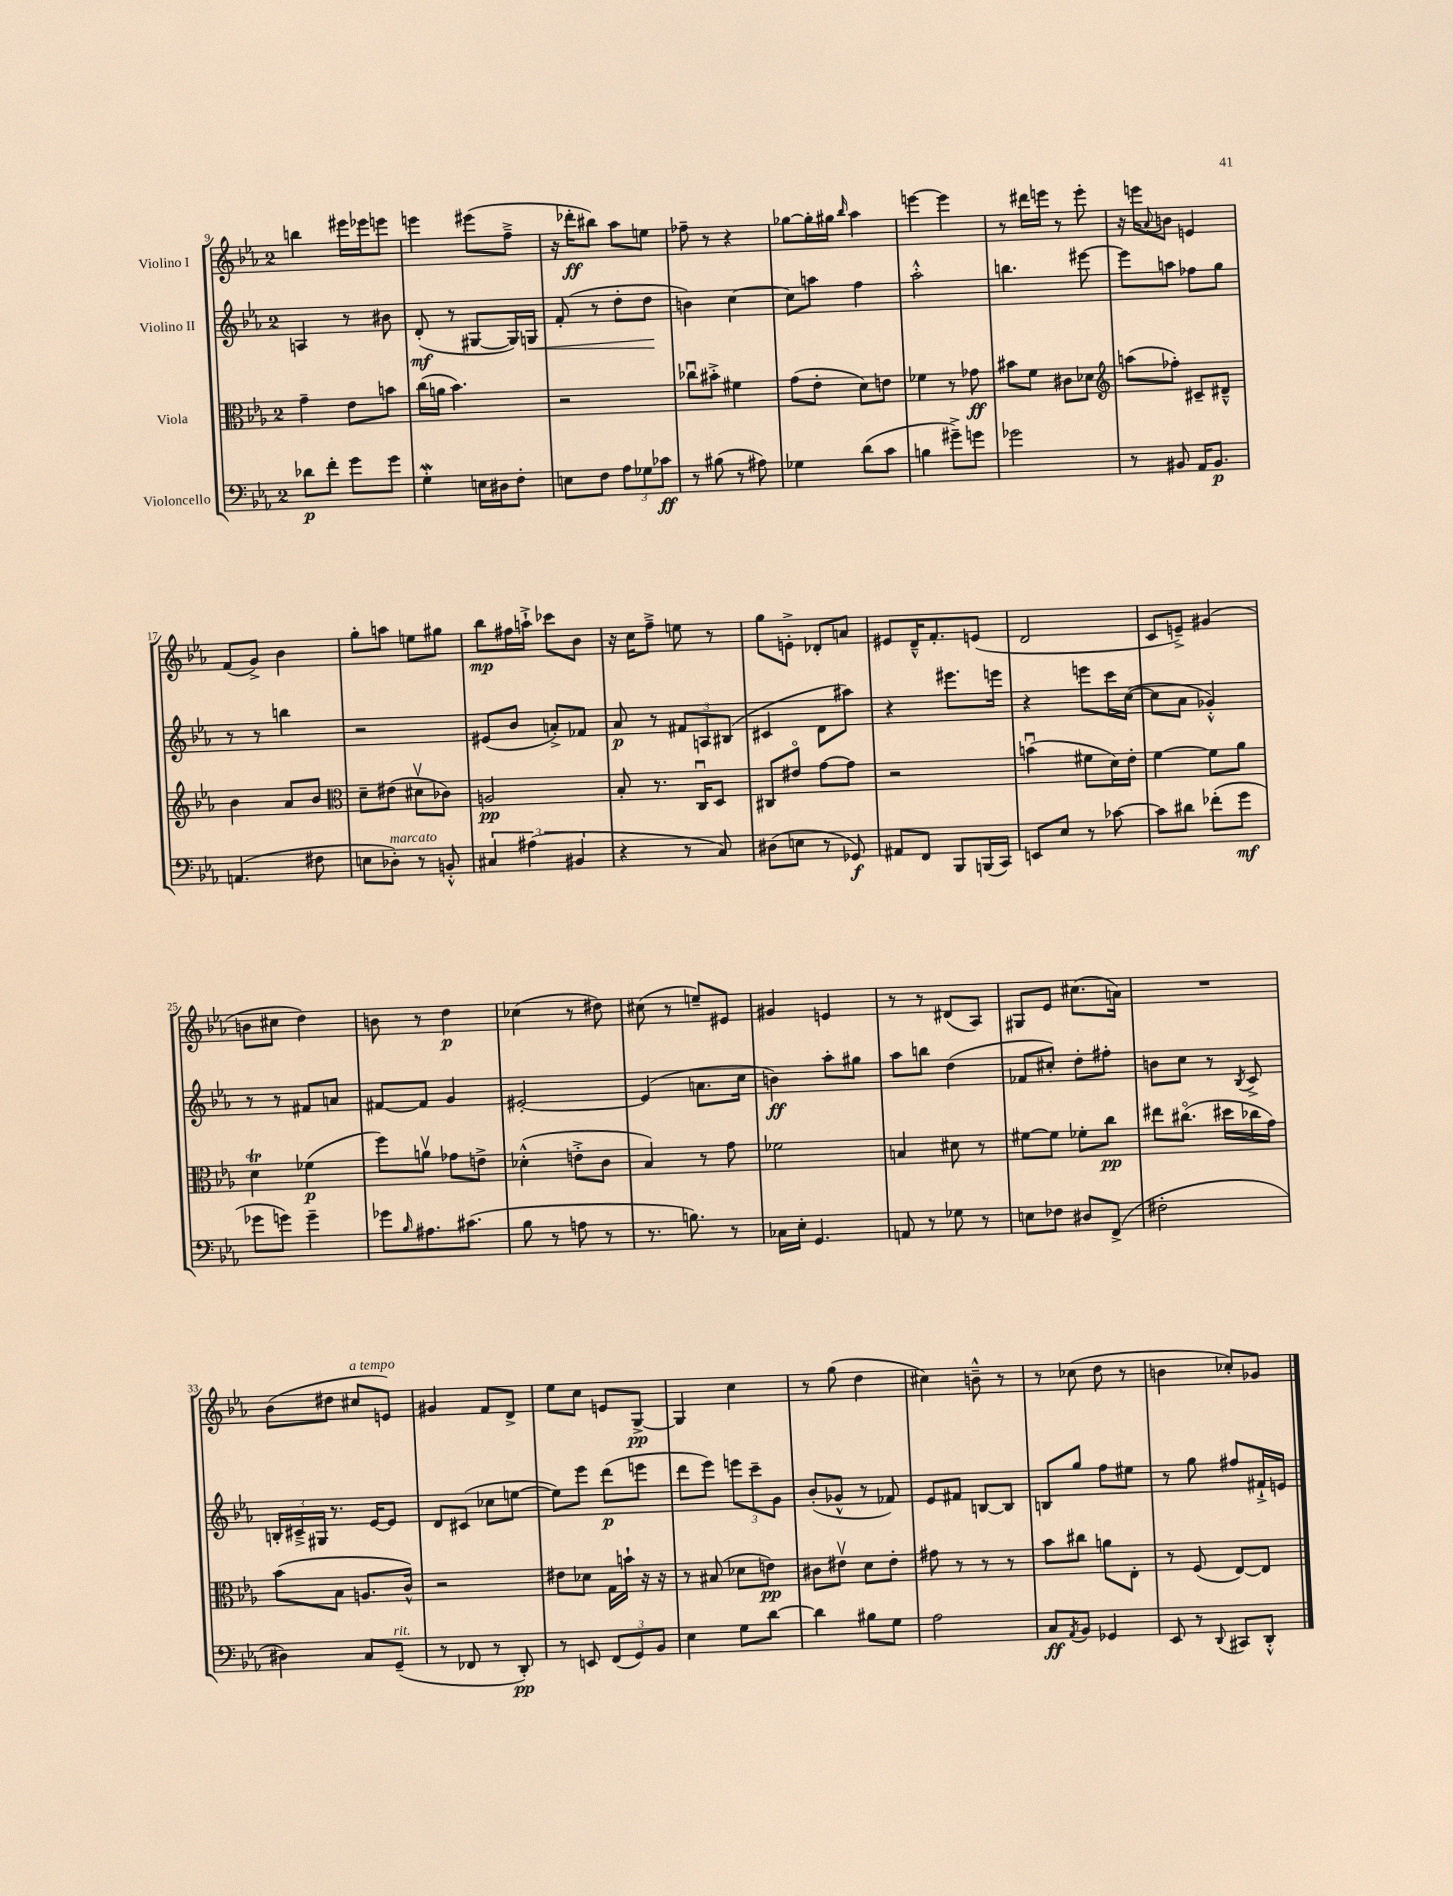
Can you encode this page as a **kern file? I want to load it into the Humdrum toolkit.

**kern	**kern	**kern	**kern
*staff4	*staff3	*staff2	*staff1
*clefF4	*clefC3	*clefG2	*clefG2
*k[b-e-a-]	*k[b-e-a-]	*k[b-e-a-]	*k[b-e-a-]
*M2/4	*M2/4	*M2/4	*M2/4
8d-	4g~	4A	4bb
8f'	.	.	.
8g	8e-	8r	16eee#
.	.	.	16eee-
8g	8b	8b#	8eee
=	=	=	=
4G'	(16cc	(8d'	4eee
.	16a	.	.
.	4.b-)	8r	.
16E	.	[8G#	(8eee#
16D#	.	.	.
8F'	.	16G#])	8ff~^
.	.	16G	.
=	=	=	=
8E	2r	(8f'	16r
.	.	.	16ddd-'
8F	.	8r	8bb#)
12A-	.	8dd'	8aa-
12G-	.	.	.
.	.	8dd	8ee
12c-	.	.	.
=	=	=	=
8r	8cc-u	4b)	8ff-~
(8B#	8b#'^	.	8r
8r	4f#	[4cc	4r
8A#)	.	.	.
=	=	=	=
4G-	(8g	8cc]	[8gg-
.	8e-'	8aa	16gg-']
.	.	.	16gg#
.	.	.	16qqbb-
(8d	8d)	4ff	4aa-
8c	8e	.	.
=	=	=	=
4B	4f-	2aa-'^^	[4eee
8g#~^)	8r	.	4eee]
8g	8g-	.	.
=	=	=	=
2g-	8b#	4.bb	8r
.	8f	.	16ddd#
.	.	.	16eee
.	8c#	.	8r
.	8d-	[8eee#	8eee'
=	=	=	=
*	*clefG2	*	*
8r	(8aa	8eee#]	16r
.	.	.	16eee
.	.	.	8qqa-
8BB#	8ff-')	8aa	8b
16AA-	8c#~	8ff-	4e
8.BB#	.	.	.
.	8d#~^^	8gg	.
=	=	=	=
(4.AA	4b-	8r	(8f
.	.	8r	8g^)
.	8a-	4bb	4b-
8F#	8b-	.	.
=	=	=	=
*	*clefC3	*	*
8E	8d~	2r	8gg'
8D-')	(8e#	.	8aa
8r	8d#v	.	8ee
8BB'^^	8c-)	.	8gg#
=	=	=	=
6C#	2A	(8e#	8bb-
.	.	8b-	16ff#
(6A#	.	.	.
.	.	.	16aa`^
.	.	8a'^)	8ccc-
6BB#	.	.	.
.	.	8f-	8b-
=	=	=	=
4r	8B-'	8a-	16r
.	.	.	16cc
.	8.r	8r	8ff~^
8r	.	12f#	8ee
.	16Cu	.	.
.	.	12A	.
8C)	8D	.	8r
.	.	(12B#	.
=	=	=	=
(8D#	8C#	4c#	8gg
8E	8e#o	.	8e'^
8r	[8g	8d	8d-'
8GG-)	8g]	8aa#)	8a
=	=	=	=
8AA#	2r	4r	8e#
8FF	.	.	16d~^^
.	.	.	8.f'
8BBB-	.	8.eee#	.
(16BBB	.	.	(8e
16CC)	.	16eee	.
=	=	=	=
8EE	(4bu	4r	2d
8E-	.	.	.
8r	8f#	8eee	.
[8c-	16d)	16ccc	.
.	16e-'	([16cc	.
=	=	=	=
8c-]	[4f	8cc]	8c
8d#	.	8a-	8e~^)
(8f-'	8f]	4g-'^^)	(4g#
8g	8a-	.	.
=	=	=	=
8g-	4d	8r	8b
8g)	.	8r	8cc#
4g~	(4f-	8f#	4dd)
.	.	8a	.
=	=	=	=
8g-	8ff)	[8f#	8b
16qqB-	.	.	.
8.A#	8av	8f#]	8r
.	8g-	4g	4dd
(8.c#	.	.	.
.	8e^	.	.
=	=	=	=
8B-	(4d-'^^	[2e#'	(4cc-
8r	.	.	.
8A	8e'^	.	8r
8r	8c	.	8dd#)
=	=	=	=
8.r	4B-)	(4e#]	(8cc#
.	.	.	8r
8.B)	.	.	.
.	8r	8.a	8ee~)
8r	8g	.	8e#
.	.	16cc	.
=	=	=	=
16C-	2f-	4b)	4g#
16E-'	.	.	.
4.GG	.	.	.
.	.	8aa-'	4e
.	.	8gg#	.
=	=	=	=
8AA	4B	8aa-	8r
8r	.	8bb	8r
8G-	8d#	(4dd	(8d#
8r	8r	.	8A-)
=	=	=	=
8E	[8f#	8f-	8G#
8F-	8f#]	8cc#')	8e-
8D#	8f-'	8dd'	(8.cc#
(8FF^	8cc	8ff#'	.
.	.	.	16a)
=	=	=	=
2F#'	8ee#	8b	2r
.	(8.cc#o	8cc	.
.	.	8r	.
.	16dd#	.	.
.	.	8qB-	.
.	16cc-	8c^	.
.	16g)	.	.
=	=	=	=
4D#)	(8b-	24B'	(8b-
.	.	24c#~^	.
.	.	24G#	.
.	8B-	8.r	8dd#
8C	8.A	.	8cc#
.	.	[16e-	.
(8GG~	.	8e-]	8e)
.	16c^^)	.	.
=	=	=	=
8r	2r	8d	4g#
8FF-	.	(8c#	.
8r	.	8cc-	8f
8DD')	.	[8ee	8d^
=	=	=	=
8r	8e#	8ee])	8ee-
8EE	8d-	8eee-	8cc
(12FF	16G	(8ddd	8e
.	16b`	.	.
12GG)	.	.	.
.	16r	8eee	[8G^
12BB-	.	.	.
.	16r	.	.
=	=	=	=
4E-	8r	8ddd	4G]
.	(8B#	8eee-)	.
8G	8d-	12eee	4cc
.	.	12ccc~	.
[8d	8e)	.	.
.	.	12g	.
=	=	=	=
4d]	8c#	(8b-'	8r
.	8e#v	8g-^^	(8gg
8B#	8d	8r	4dd
8G	8e#'	8f-)	.
=	=	=	=
2A-	8g#	8e-	4cc#)
.	8r	8f#	.
.	8r	[8B	8b~^^
.	8r	8B]	8r
=	=	=	=
8C	8b-	8B	8r
8qAA-	.	.	.
8BB-	8cc#	8gg	(8cc-
4GG-	8a	8ff	8dd
.	8E-'	8ee#	8r
=	=	=	=
8EE-	8r	8r	4b
8r	(8F	8gg	.
8qqDD	.	.	.
8CC#	[8E-)	8ff#	8cc-')
8DD'^^	8E-]	16f#`^	8g-
.	.	16e	.
==	==	==	==
*-	*-	*-	*-
